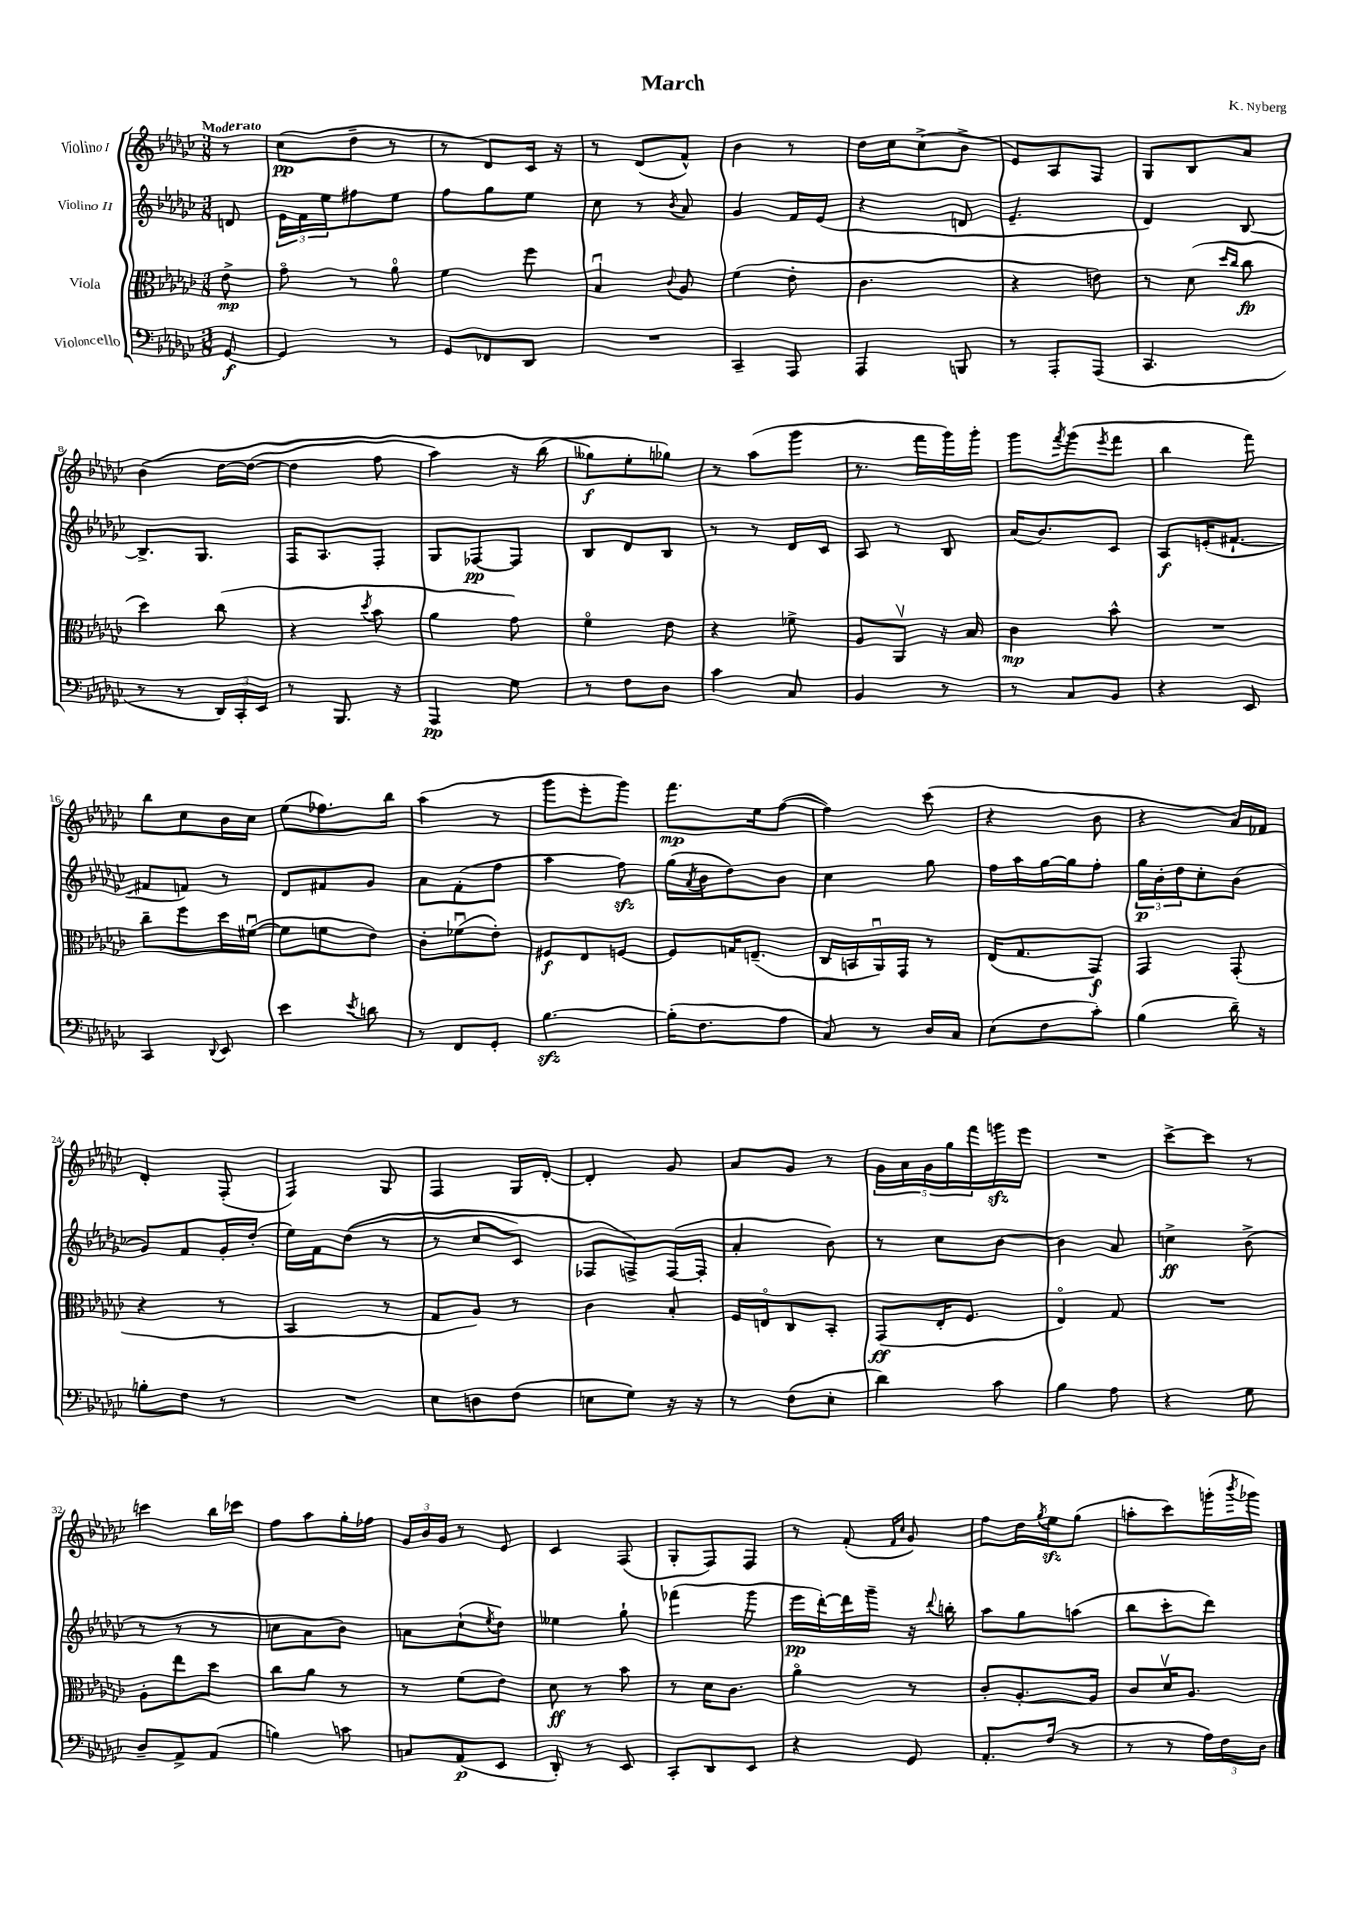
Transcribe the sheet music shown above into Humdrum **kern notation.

**kern	**dynam	**kern	**dynam	**kern	**dynam	**kern	**dynam
*part4	*part4	*part3	*part3	*part2	*part2	*part1	*part1
*staff4	*staff4	*staff3	*staff3	*staff2	*staff2	*staff1	*staff1
*I"Violoncello	*	*I"Viola	*	*I"Violino II	*	*I"Violino I	*
*clefF4	*	*clefC3	*	*clefG2	*	*clefG2	*
*k[b-e-a-d-g-c-]	*	*k[b-e-a-d-g-c-]	*	*k[b-e-a-d-g-c-]	*	*k[b-e-a-d-g-c-]	*
*M3/8	*	*M3/8	*	*M3/8	*	*M3/8	*
=	=	=	=	=	=	=	=
!	!	!	!	!	!	!LO:TX:a:B:t=Moderato	!
[8GG-/	f	8e-^\	mp	8dn/	.	8r	.
=1	=1	=1	=1	=1	=1	=1	=1
4GG-/]	.	8g-\	.	24e-\LL	.	(8cc-\L	pp
.	.	.	.	24f\	.	.	.
.	.	.	.	24ee-\J	.	.	.
.	.	8r	.	8ff#X\	.	8dd-~\J	.
8r	.	8a-\	.	8ee-\J	.	8r	.
=2	=2	=2	=2	=2	=2	=2	=2
8GG-/L	.	4f\	.	8ff\L	.	8r	.
8FF-X/	.	.	.	8gg-\	.	8d-/L)	.
8DD-/J	.	8ff\	.	8ee-\J	.	16c-/Jk	.
.	.	.	.	.	.	16r	.
=3	=3	=3	=3	=3	=3	=3	=3
4.r	.	4B-u/	.	8cc-\	.	8r	.
.	.	.	.	8r	.	(8d-/L	.
.	.	8qqc-/	.	8qb-/	.	.	.
.	.	8A-/	.	8a-/	.	8f^^/J)	.
=4	=4	=4	=4	=4	=4	=4	=4
4CC-~/	.	(4f\	.	4g-/	.	4b-\	.
8AAA-/	.	8e-'\	.	16f/LL	.	8r	.
.	.	.	.	(16e-/JJ	.	.	.
=5	=5	=5	=5	=5	=5	=5	=5
4AAA-/	.	4.c-\	.	4r	.	16dd-\LL	.
.	.	.	.	.	.	16cc-\J	.
.	.	.	.	.	.	(8cc-^\	.
8BBBn/	.	.	.	8dn/	.	8b-^\J	.
=6	=6	=6	=6	=6	=6	=6	=6
8r	.	4r	.	4.e-~/	.	8e-/L)	.
8AAA-'/L	.	.	.	.	.	8A-/	.
(8AAA-/J	.	8en\)	.	.	.	8F/J	.
=7	=7	=7	=7	=7	=7	=7	=7
4.CC-/	.	8r	.	4d-/)	.	8G-/L	.
.	.	(8d-\	.	.	.	8B-/	.
.	.	16qqdd-/LL	.	.	.	.	.
.	.	16qqcc-/JJ	.	.	.	.	.
.	.	8cc-\	fp	[8B-/	.	8a-/J	.
!!LO:LB:g=z
=8	=8	=8	=8	=8	=8	=8	=8
8r	.	4dd-\)	.	8.B-^/L]	.	(4b-\	.
8r	.	.	.	.	.	.	.
.	.	.	.	8.G-/J	.	.	.
24DD-/LL)	.	(8cc-\	.	.	.	[16dd-\LL	.
24CC-'/	.	.	.	.	.	.	.
.	.	.	.	.	.	(16dd-\JJ_	.
24EE-/JJ	.	.	.	.	.	.	.
=9	=9	=9	=9	=9	=9	=9	=9
8r	.	4r	.	16F/KL	.	4dd-\]	.
.	.	.	.	8.A-/	.	.	.
8.BBB-/	.	.	.	.	.	.	.
.	.	8qdd-/	.	.	.	.	.
.	.	8b-\	.	8F'/J	.	8ff\	.
16r	.	.	.	.	.	.	.
=10	=10	=10	=10	=10	=10	=10	=10
4AAA-/	pp	4a-\	.	8G-/L	.	4aa-\)	.
.	.	.	.	[8F-X/	pp	.	.
8G-\	.	8g-\)	.	8F-/J]	.	16r	.
.	.	.	.	.	.	(16bb-\	.
=11	=11	=11	=11	=11	=11	=11	=11
8r	.	4f\	.	8B-/L	.	8gg--X\L)	f
8F\L	.	.	.	8d-/	.	8ee-'\	.
8D-\J	.	8e-\	.	8B-/J	.	8gg-X\J)	.
=12	=12	=12	=12	=12	=12	=12	=12
4c-\	.	4r	.	8r	.	8r	.
.	.	.	.	8r	.	(8aa-\L	.
8C-/	.	8f-X^\	.	16d-/LL	.	8ggg-\J	.
.	.	.	.	16c-/JJ	.	.	.
=13	=13	=13	=13	=13	=13	=13	=13
4BB-/	.	8A-/L	.	8A-/	.	8.r	.
.	.	8AA-v/J	.	8r	.	.	.
.	.	.	.	.	.	16fff\LL	.
8r	.	16r	.	8B-/	.	16ggg-\)	.
.	.	16B-/	.	.	.	16ggg-'\JJ	.
=14	=14	=14	=14	=14	=14	=14	=14
8r	.	4c-\	mp	(16a-/KL	.	8ggg-\L	.
.	.	.	.	8.b-/)	.	.	.
.	.	.	.	.	.	8qfff/	.
8C-/L	.	.	.	.	.	(8ggg-\	.
.	.	.	.	.	.	8qeee-/	.
8BB-/J	.	8b-^^\	.	8c-/J	.	8fff\J	.
=15	=15	=15	=15	=15	=15	=15	=15
4r	.	4.r	.	8A-/L	f	4bb-\	.
.	.	.	.	(16en'/K	.	.	.
.	.	.	.	[8.f#X`/J	.	.	.
8EE-/	.	.	.	.	.	8fff\)	.
!!LO:LB:g=z
=16	=16	=16	=16	=16	=16	=16	=16
4CC-/	.	8cc-~\L	.	8f#X/L]	.	8bb-\L	.
.	.	8ff\	.	8fn/J)	.	8cc-\	.
8qqDD-/	.	.	.	.	.	.	.
8EE-/	.	16dd-\L	.	8r	.	16b-\L	.
.	.	([16f#Xu\JJ	.	.	.	16cc-\JJ	.
=17	=17	=17	=17	=17	=17	=17	=17
4e-\	.	8f#\L]	.	8d-/L	.	(8ee-\L	.
.	.	8fn\	.	8f#X/	.	8.ff-X\)	.
8qe-/	.	.	.	.	.	.	.
8dn\	.	8e-\J)	.	8g-/J	.	.	.
.	.	.	.	.	.	16bb-\Jk	.
=18	=18	=18	=18	=18	=18	=18	=18
8r	.	8c-'\L	.	8a-\L	.	(4aa-\	.
8FF/L	.	(8f-Xu\	.	(8f'\	.	.	.
8GG-'/J	.	8e-'\J)	.	8ff\J	.	8r	.
=19	=19	=19	=19	=19	=19	=19	=19
[4.B-zz\	.	8F#X/L	f	4aa-\	.	8ggg-\L	.
.	.	8E-/	.	.	.	8eee-'\	.
.	.	[8Fn/J	.	8ffzz\)	.	8ggg-\J)	.
=20	=20	=20	=20	=20	=20	=20	=20
(16B-'\KL]	.	8F/L]	.	(16gg-\LL	.	8.fff\L	mp
.	.	.	.	8qa-/	.	.	.
8.F\	.	.	.	16b-\J	.	.	.
.	.	16Gn/K	.	8dd-\)	.	.	.
.	.	(8.En~/J	.	.	.	16ee-\k	.
8A-\J	.	.	.	8b-\J	.	([8ff\J	.
=21	=21	=21	=21	=21	=21	=21	=21
8C-/)	.	16C-/LL	.	4cc-\	.	4ff\])	.
.	.	16BBn/	.	.	.	.	.
8r	.	16AA-u/)	.	.	.	.	.
.	.	16GG-/JJ	.	.	.	.	.
16D-/LL	.	8r	.	8gg-\	.	(8ccc-\	.
16C-/JJ	.	.	.	.	.	.	.
=22	=22	=22	=22	=22	=22	=22	=22
(8E-\L	.	(16E-/KL	.	16ff\LL	.	4r	.
.	.	8.G-/	.	16aa-\	.	.	.
8F\	.	.	.	[16gg-\	.	.	.
.	.	.	.	16gg-\J]	.	.	.
8c-'\J)	.	8GG-/J)	f	8ff'\J	.	8b-\	.
=23	=23	=23	=23	=23	=23	=23	=23
(4B-\	.	4GG-/	.	24gg-\LL	p	4r	.
.	.	.	.	24b-'\	.	.	.
.	.	.	.	24dd-\J	.	.	.
.	.	.	.	8cc-'\	.	.	.
16d-~\)	.	(8GG-'/	.	(8b-\J	.	16a-/LL)	.
16r	.	.	.	.	.	16f-X/JJ	.
!!LO:LB:g=z
=24	=24	=24	=24	=24	=24	=24	=24
8Bn'\L	.	4r	.	8g-/L)	.	4d-'/	.
8F\J	.	.	.	8f/	.	.	.
8r	.	8r	.	16g-'/L	.	(8F'/	.
.	.	.	.	(16dd-'/JJ	.	.	.
=25	=25	=25	=25	=25	=25	=25	=25
4.r	.	4BB-/	.	16ee-\LL)	.	4F/)	.
.	.	.	.	16f\J	.	.	.
.	.	.	.	((8dd-\J	.	.	.
.	.	8r	.	8r	.	8G-/	.
=26	=26	=26	=26	=26	=26	=26	=26
8E-\L	.	8G-/L	.	8r	.	4F/	.
8Dn\	.	8A-/J)	.	8cc-/L	.	.	.
(8F\J	.	8r	.	8c-/J)	.	16G-/LL	.
.	.	.	.	.	.	[16d-'/JJ	.
=27	=27	=27	=27	=27	=27	=27	=27
8En\L	.	4c-\	.	8F-X/L	.	4d-'/]	.
8G-\J)	.	.	.	8Fn^/)	.	.	.
16r	.	8B-'/	.	([16F/L	.	8g-/	.
16r	.	.	.	16F'/JJ]	.	.	.
=28	=28	=28	=28	=28	=28	=28	=28
8r	.	16F/LL	.	4a-'/	.	8a-/L	.
.	.	16En/J	.	.	.	.	.
(8F\L	.	8C-/	.	.	.	8g-/J	.
8E-'\J	.	8BB-'/J	.	8b-\)	.	8r	.
=29	=29	=29	=29	=29	=29	=29	=29
4d-\)	.	(8GG-/L	ff	8r	.	20g-\LL	.
.	.	.	.	.	.	20a-\	.
.	.	.	.	.	.	20g-\	.
.	.	16E-'/K	.	8cc-\L	.	.	.
.	.	.	.	.	.	20gg-\	.
.	.	8.F/J	.	.	.	.	.
.	.	.	.	.	.	20fff\	.
8c-\	.	.	.	[8b-\J	.	16gggnzz\	.
.	.	.	.	.	.	16eee-\JJ	.
=30	=30	=30	=30	=30	=30	=30	=30
4B-\	.	4E-/)	.	4b-\]	.	4.r	.
8A-\	.	8G-/	.	8a-/	.	.	.
=31	=31	=31	=31	=31	=31	=31	=31
4r	.	4.r	.	4ccn^\	ff	[8ccc-^\L	.
.	.	.	.	.	.	8ccc-\J]	.
8G-\	.	.	.	(8b-^\	.	8r	.
!!LO:LB:g=z
=32	=32	=32	=32	=32	=32	=32	=32
8D-~/L	.	8A-'\L	.	8r	.	4cccn\	.
8AA-^/	.	8ee-\	.	8r	.	.	.
(8AA-/J	.	8dd-\J	.	8r	.	16bb-\LL	.
.	.	.	.	.	.	16ccc-X\JJ	.
=33	=33	=33	=33	=33	=33	=33	=33
4Bn\)	.	8cc-\L	.	8ccn\L	.	8ff\L	.
.	.	8a-\J	.	8a-\	.	8aa-\	.
8cn\	.	8r	.	8b-\J)	.	16gg-'\L	.
.	.	.	.	.	.	16ff-X\JJ	.
=34	=34	=34	=34	=34	=34	=34	=34
8Cn/L	.	8r	.	8an\L	.	24g-/LL	.
.	.	.	.	.	.	24b-/	.
.	.	.	.	.	.	24g-/JJ	.
(8AA-/	p	(8f\L	.	(8cc-`\	.	8r	.
.	.	.	.	8qee-/	.	.	.
8EE-/J	.	8e-\J)	.	8dd-\J)	.	8e-/	.
=35	=35	=35	=35	=35	=35	=35	=35
8DD-'/)	.	8d-\	ff	4ee--X\	.	4c-/	.
8r	.	8r	.	.	.	.	.
8EE-/	.	8b-\	.	8gg-`\	.	(8F/	.
=36	=36	=36	=36	=36	=36	=36	=36
8CC-'/L	.	8r	.	(4fff-X\	.	8G-'/L	.
8DD-/	.	16d-\KL	.	.	.	8F/)	.
.	.	8.c-\J	.	.	.	.	.
8EE-/J	.	.	.	8ggg-\	.	8F/J	.
=37	=37	=37	=37	=37	=37	=37	=37
4r	.	4a-\	.	16eee-\LL	pp	8r	.
.	.	.	.	[16ddd-'\)	.	.	.
.	.	.	.	16ddd-\]	.	(8f'/	.
.	.	.	.	16ggg-~\JJ	.	.	.
.	.	.	.	.	.	16qqf/LL	.
.	.	.	.	.	.	16qqcc-/JJ	.
8GG-/	.	8r	.	16r	.	8g-/)	.
.	.	.	.	8qqddd-/	.	.	.
.	.	.	.	16bbn'\	.	.	.
=38	=38	=38	=38	=38	=38	=38	=38
8.AA-'/L	.	8c-'/L	.	8aa-\L	.	8ff\L	.
.	.	[8.A-'/	.	8gg-\	.	16dd-\L	.
.	.	.	.	.	.	8qgg-/	.
(16F/Jk	.	.	.	.	.	16ee-zz\J	.
8r	.	.	.	(8aan\J	.	(8gg-\J	.
.	.	16A-/Jk]	.	.	.	.	.
=39	=39	=39	=39	=39	=39	=39	=39
8r	.	8c-/L	.	8bb-\L	.	8aan'\L	.
8r	.	16d-v/K	.	8ccc-'\	.	8ccc-\)	.
.	.	8.A-/J	.	.	.	.	.
24A-\LL)	.	.	.	8ddd-\J)	.	(16gggn'\L	.
24F\	.	.	.	.	.	.	.
.	.	.	.	.	.	8qbbb-/	.
.	.	.	.	.	.	16ggg-X\JJ)	.
24D-\JJ	.	.	.	.	.	.	.
==	==	==	==	==	==	==	==
*-	*-	*-	*-	*-	*-	*-	*-
